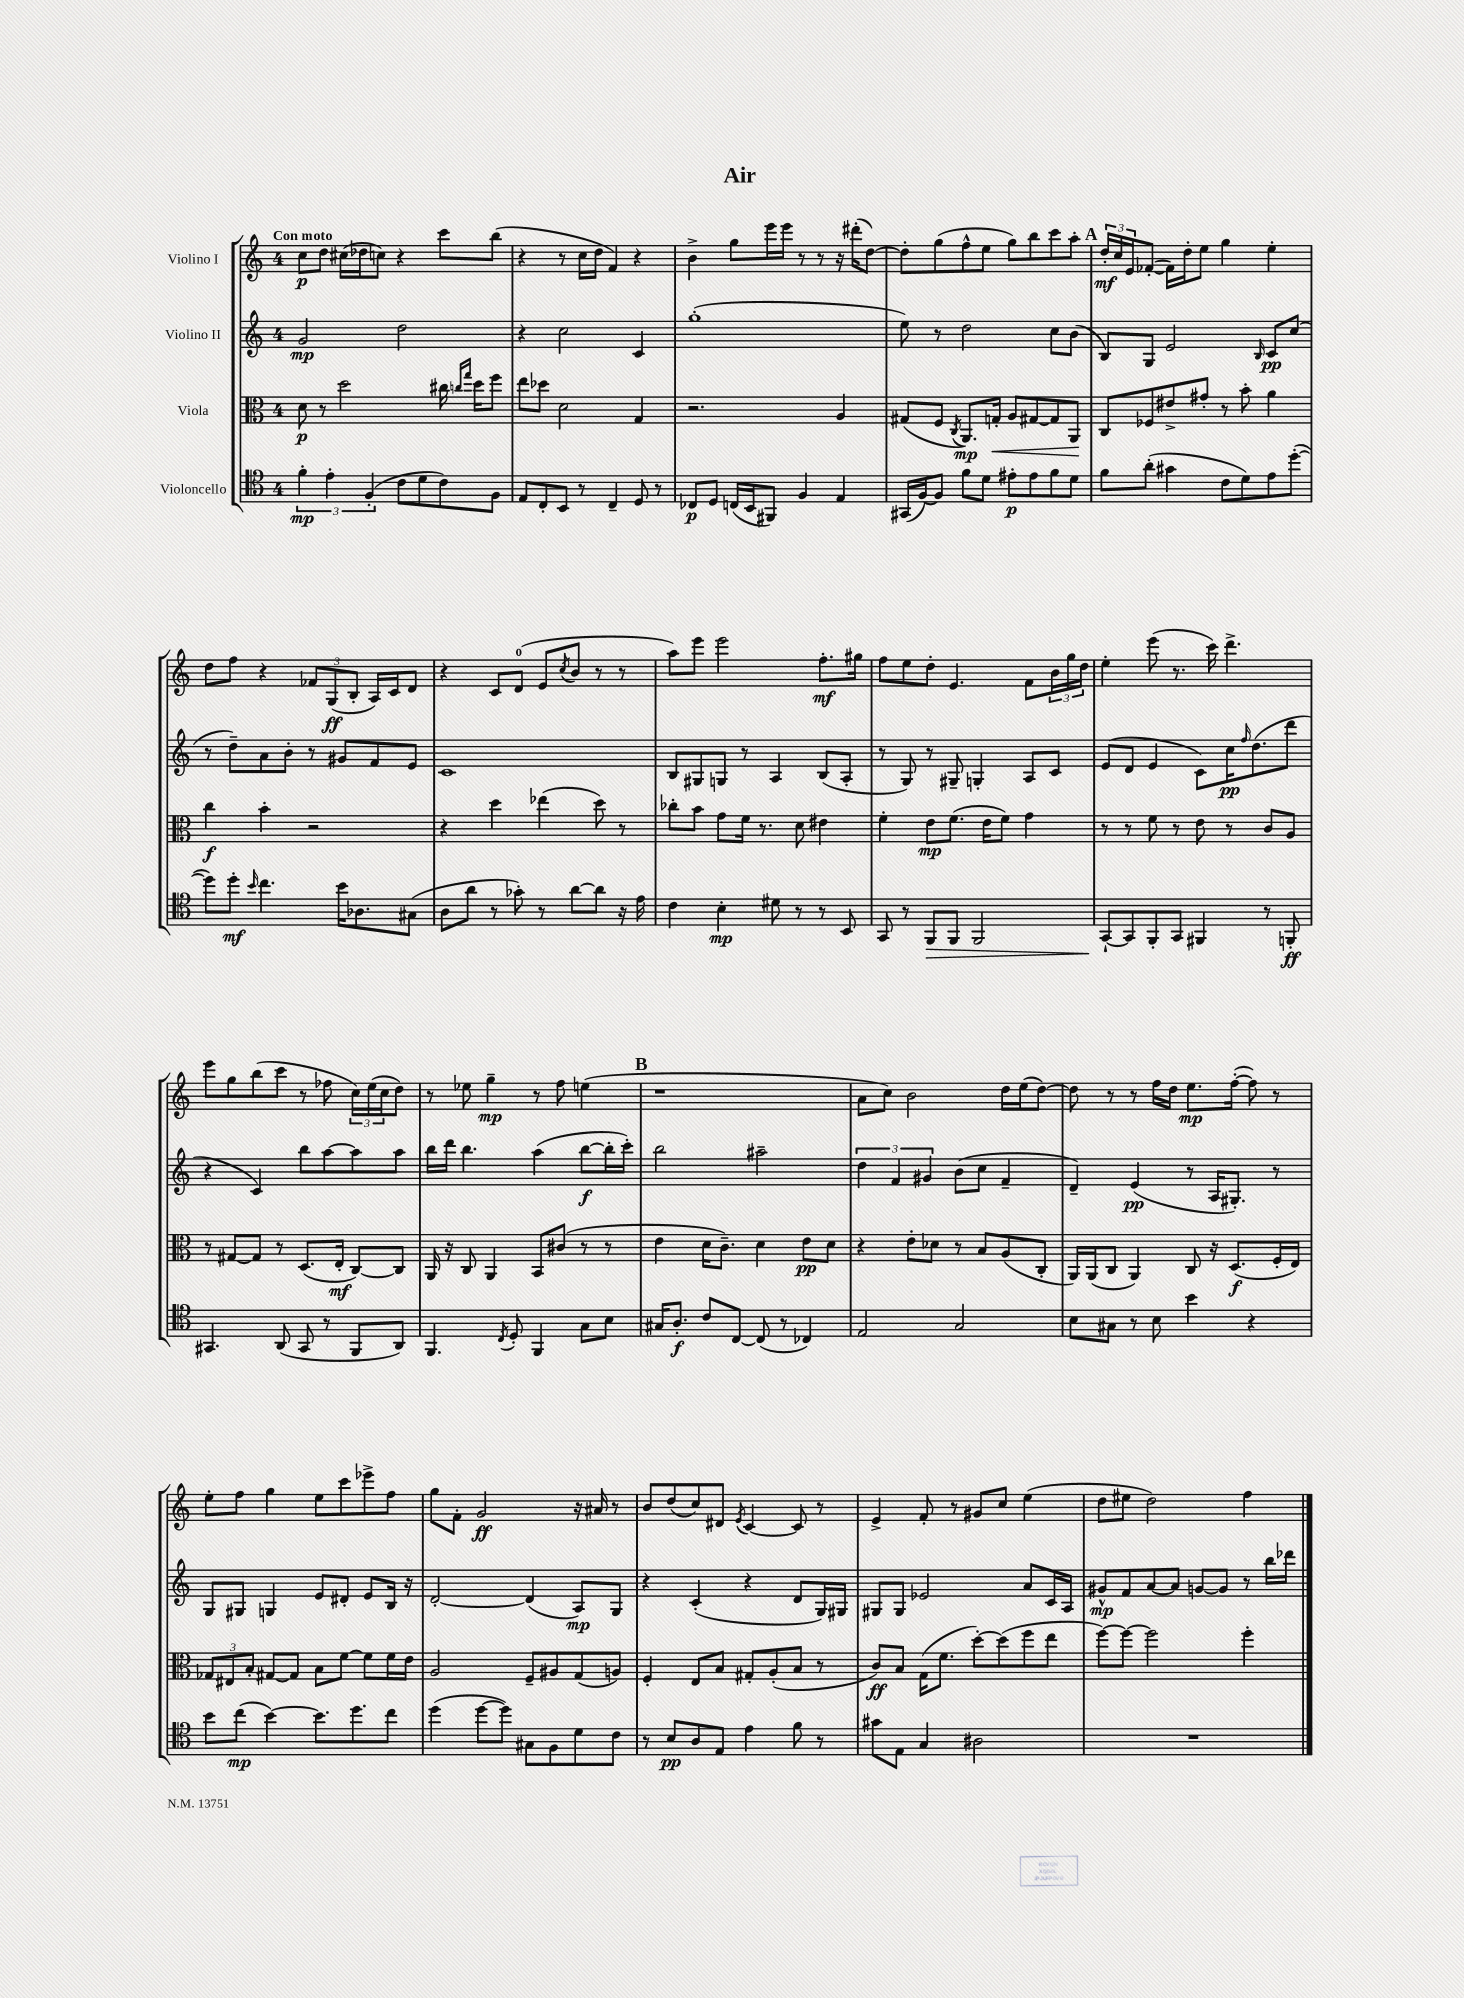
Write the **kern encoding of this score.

**kern	**kern	**kern	**kern
*staff4	*staff3	*staff2	*staff1
*clefC4	*clefC3	*clefG2	*clefG2
*k[]	*k[]	*k[]	*k[]
*M4/4	*M4/4	*M4/4	*M4/4
6f'	8d	2g	8cc
.	8r	.	8dd
6e'	.	.	.
.	2dd	.	(16cc#
.	.	.	16dd-
(6F'	.	.	.
.	.	.	8cc)
8c	.	2dd	4r
8d	.	.	.
8c)	16cc#	.	8ccc
.	16qqcc	.	.
.	16qqgg	.	.
.	16dd	.	.
8F	8ff	.	(8bb
=	=	=	=
8E	8ee	4r	4r
8C'	8dd-	.	.
8BB	2d	2cc	8r
8r	.	.	16cc
.	.	.	16dd
4C~	.	.	4f)
8D	4G	4c	4r
8r	.	.	.
=	=	=	=
8C-	2.r	(1gg'	4b^
8D	.	.	.
(16C	.	.	8gg
16BB	.	.	.
8FF#)	.	.	16eee
.	.	.	16eee
4F	.	.	8r
.	.	.	8r
4E	4A	.	16r
.	.	.	(16ddd#'
.	.	.	[8dd)
=	=	=	=
(16GG#	(8G#	8ee)	8dd']
[16F)	.	.	.
8F]	8F	8r	(8gg
.	8qC	.	.
8f	8.AA)	2dd	8ff^^
8d	.	.	8ee
.	16G'	.	.
8e#'	8A	.	8gg)
8e#	[8G#	.	8bb
8f	8G#]	8cc	8ccc
8d	8AA	(8b	8aa'
=	=	=	=
8f	8C	8B)	24dd'
.	.	.	24cc
.	.	.	24e
(8a'	8F-	8G	([8f-'
4g#	8e#^	2e	16f-])
.	.	.	16dd'
.	8g#'	.	8ee
8c	8r	.	4gg
8d)	8b'	.	.
.	.	16qqB	.
8e	4a	8c	4ee'
([8dd'	.	(8cc	.
=	=	=	=
8dd])	4cc	8r	8dd
8dd'	.	8dd~)	8ff
16qqb	.	.	.
4.cc	4b'	8a	4r
.	.	8b'	.
.	2r	8r	12f-
.	.	.	(12G
16b	.	8g#	.
.	.	.	12B'
8.A-	.	.	.
.	.	8f	16A)
.	.	.	16c
(8G#	.	8e	8d
=	=	=	=
8A	4r	1c	4r
8a	.	.	.
8r	4dd	.	8c
8g-')	.	.	(8d
8r	(4ee-	.	8e
.	.	.	8qcc
[8a	.	.	8b
8a]	8dd)	.	8r
16r	8r	.	8r
16e	.	.	.
=	=	=	=
4c	8cc-'	8B	8aa)
.	8b	8G#	8eee
4B'	8g	8G	2eee
.	16f	8r	.
.	8.r	.	.
8d#	.	4A	.
8r	8d	.	.
8r	4e#	(8B	8.ff'
8BB	.	8A'	.
.	.	.	16gg#
=	=	=	=
8GG	4f'	8r	8ff
8r	.	8G)	8ee
8FF	8e	8r	8dd'
8FF	(8.f	8G#~	4.e
2FF	.	4G'	.
.	16e	.	.
.	8f)	.	.
.	4g	8A	8f
.	.	8c	24b
.	.	.	24gg
.	.	.	24dd
=	=	=	=
[8GG`	8r	(8e	4ee'
8GG]	8r	8d	.
8FF'	8f	4e	(8eee
8GG	8r	.	8.r
4FF#	8e	8c)	.
.	.	.	16ccc)
.	8r	16cc	4.ddd^
.	.	16qqff	.
.	.	(8.dd	.
8r	8c	.	.
8FF'	8A	8ddd	.
=	=	=	=
4.GG#	8r	4r	8eee
.	[8G#	.	8gg
.	8G#]	4c)	(8bb
(8AA	8r	.	8ccc
8GG#	(8.D	8bb	8r
8r	.	[8aa	8ff-
.	16E'	.	.
8FF	[8C)	8aa]	24cc)
.	.	.	(24ee
.	.	.	24cc
8AA)	8C]	8aa	8dd)
=	=	=	=
4.FF	16AA	16bb	8r
.	16r	16ddd	.
.	8C	4.bb	8ee-
.	4AA	.	4gg~
8qC	.	.	.
8D'	.	.	.
4FF	8BB	(4aa	8r
.	(8c#	.	8ff
8G	8r	[8bb	(4ee
8B	8r	16bb']	.
.	.	16ccc')	.
=	=	=	=
16G#	4e	2bb	1r
8.A'	.	.	.
8c	16d	.	.
.	8.c~)	.	.
[8C	.	.	.
(8C]	4d	2aa#~	.
8r	.	.	.
4C-)	8e	.	.
.	8d	.	.
=	=	=	=
2E	4r	6dd	8a
.	.	.	8cc)
.	.	6f	.
.	8e'	.	2b
.	.	6g#	.
.	8d-	.	.
2G	8r	(8b	.
.	8B	8cc	.
.	(8A	4f~	16dd
.	.	.	(16ee
.	8C'	.	[8dd)
=	=	=	=
8B	16AA)	4d~)	8dd]
.	(16AA	.	.
8G#	8C	.	8r
8r	4AA)	(4e	8r
8B	.	.	16ff
.	.	.	16dd
4b	8C	8r	8.ee
.	16r	16A	.
.	(8.D	8.G#')	([16ff'
4r	.	.	8ff])
.	16F'	8r	8r
.	16E)	.	.
=	=	=	=
8b	12G-	8G	8ee'
.	12E#	.	.
(8cc	.	8G#	8ff
.	12B'	.	.
[4b)	[8G#	4G	4gg
.	8G#]	.	.
8.b]	8B	8e	8ee
.	[8f	8d#'	8ccc
8.dd	.	.	.
.	8f]	8e	8eee-^
8cc	16f	16B	8ff
.	16e	16r	.
=	=	=	=
(4dd	2A	[2d'	8gg
.	.	.	8f'
[8dd	.	.	2g
8dd])	.	.	.
8G#	8F~	(4d]	.
8F	8A#	.	.
8d	(8G	8A)	16r
.	.	.	16a#
8c	8A)	8G	8r
=	=	=	=
8r	4F'	4r	8b
8B	.	.	(8dd
8A	8E	(4c'	8cc)
8E	8B	.	8d#
.	.	.	8qe
4e	8G#'	4r	[4c
.	(8A'	.	.
8f	8B	8d	8c]
8r	8r	16G)	8r
.	.	16G#	.
=	=	=	=
8g#	8c)	8G#	4e^
8E	8B	8G#	.
4G	(16G	2e-	8f'
.	8.f	.	.
.	.	.	8r
2A#	[8dd')	.	8g#
.	(8dd]	.	8cc
.	8ff	8a	(4ee
.	8ee	16c	.
.	.	16A	.
=	=	=	=
1r	[8ff)	8g#^^	8dd
.	8ff_	8f	8ee#
.	2ff]	[8a	2dd)
.	.	8a]	.
.	.	[8g	.
.	.	8g]	.
.	4ff'	8r	4ff
.	.	16bb	.
.	.	16ddd-	.
==	==	==	==
*-	*-	*-	*-
